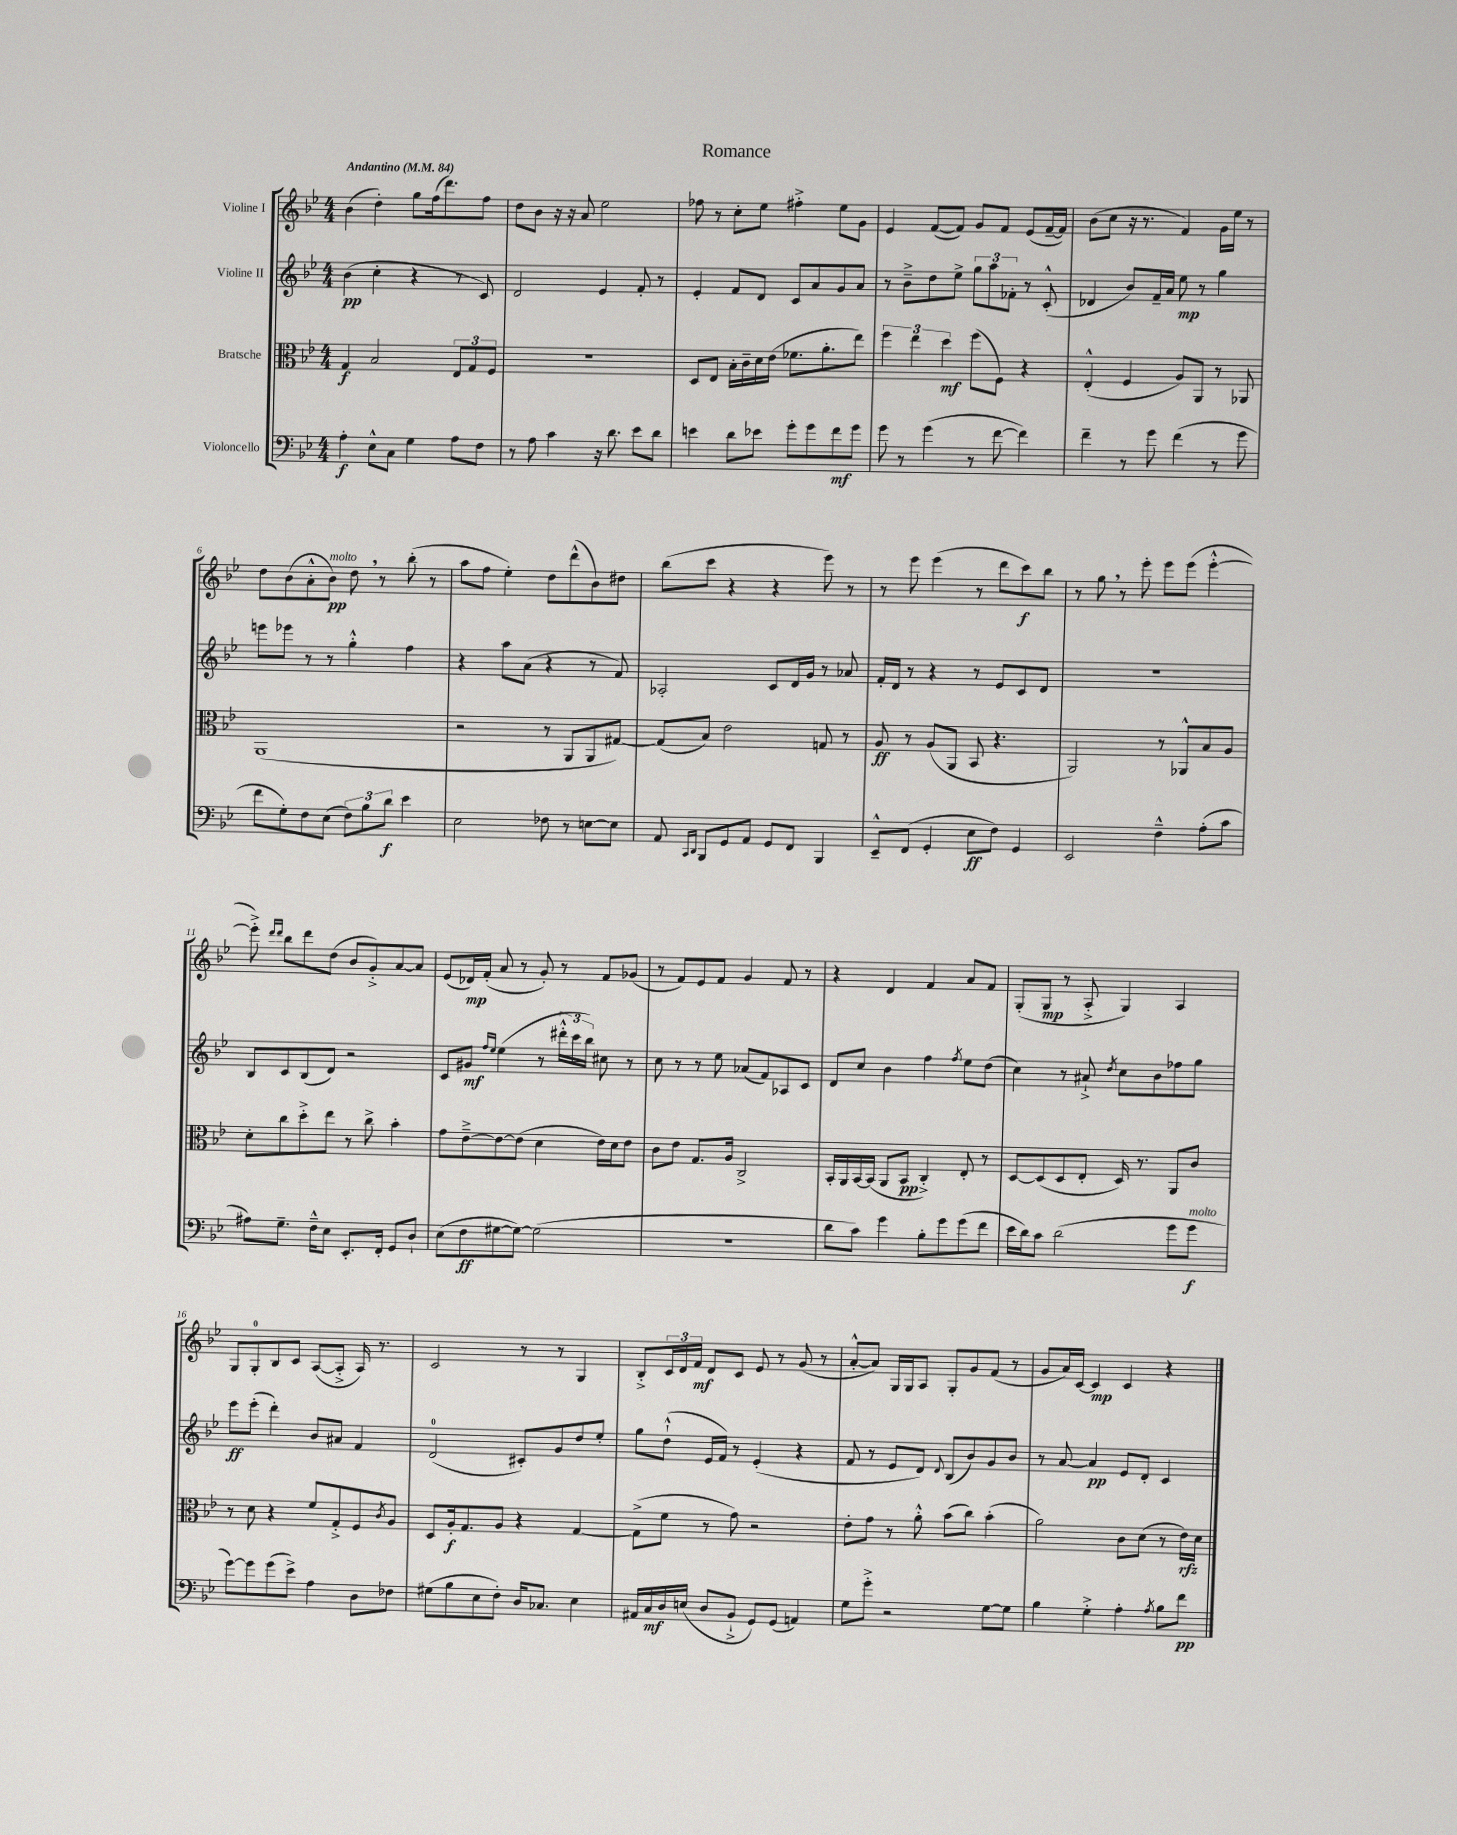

**kern	**kern	**kern	**kern
*staff4	*staff3	*staff2	*staff1
*clefF4	*clefC3	*clefG2	*clefG2
*k[b-e-]	*k[b-e-]	*k[b-e-]	*k[b-e-]
*M4/4	*M4/4	*M4/4	*M4/4
*MM84	*MM84	*MM84	*MM84
4A'	4G	(4b-	(4b-
8E-^^	2B-	4cc'	4dd')
8C	.	.	.
4G	.	4r	8gg
.	.	.	(16ff
.	.	.	8.ddd)
8A	12E-	8r	.
.	12G	.	.
8F	.	8c)	8ff
.	12F	.	.
=	=	=	=
8r	1r	2d	8dd
8A	.	.	8b-
4c	.	.	16r
.	.	.	16r
.	.	.	8a
16r	.	4e-	2ee-
8.d	.	.	.
8e-	.	8f'	.
8d	.	8r	.
=	=	=	=
4e	8D	4e-'	8ff-
.	8E-	.	8r
8d	16B-'	8f	8cc'
.	16c~	.	.
8e-	16d	8d	8ee-
.	(16e-	.	.
8g'	8.f-	8c	4ff#'^
8g	.	8a	.
.	8.a'	.	.
8f	.	8g	8ee-
8g	8ee-)	8a	8g
=	=	=	=
8g	6ff	8r	4e-
8r	.	8b-~^	.
.	6ee-	.	.
(4g	.	8dd	([8f
.	6dd	.	.
.	.	8ee-^	8f])
8r	(8ff	12gg	8g
.	.	12aa	.
[8f	8F)	.	8f
.	.	12f-'	.
4f])	4r	8r	(8e-
.	.	(8c'^^	[16f~
.	.	.	16f])
=	=	=	=
4f~	(4E-'^^	4d-	(8b-
.	.	.	8cc
8r	4F	8b-)	16r
.	.	.	8.r
8g	.	16f~	.
.	.	16a	.
(4f	8A)	8ee-	4f)
.	8AA	8r	.
8r	8r	4gg	16g
.	.	.	16ee-
8g	8AA-	.	8r
=	=	=	=
8f	(1AA	8eee	8dd
8G')	.	8eee-	(8b-
8F	.	8r	8a'^^
(8E-	.	8r	8b-)
12F)	.	4gg'^^	8dd
12B-	.	.	.
.	.	.	8r
12d	.	.	.
4e-	.	4ff	(8bb-'
.	.	.	8r
=	=	=	=
2E-	2r	4r	8aa
.	.	.	8ff
.	.	8aa	4ee-')
.	.	(8a	.
8F-	8r	4r	8dd
8r	8AA	.	(8ddd^^
[8E	8AA	8r	8b-)
8E]	[8G#)	8f)	8dd#
=	=	=	=
8AA	(8G#]	2A-'	(8bb-
16qqCC	.	.	.
16qqDD	.	.	.
8BBB-	8B-)	.	8ccc
8GG	2e-	.	4r
8AA	.	.	.
8GG	.	8c	4r
8FF	.	16d	.
.	.	16g	.
4BBB-	8G	8r	8eee-)
.	8r	8a-	8r
=	=	=	=
8EE-~^^	8A	16f'	8r
.	.	16d	.
(8FF	8r	8r	8eee-
4GG'	(8A	4r	(4eee-
.	8AA	.	.
8E-	8BB-	8r	8r
8F)	4.r	8e-	8ddd
4GG	.	8c	8ccc)
.	.	8d	8bb-
=	=	=	=
2EE-	2AA)	1r	8r
.	.	.	8gg
.	.	.	8r
.	.	.	8eee-'
4F~^^	8r	.	8eee-
.	8AA-^^	.	(8eee-
(8A'	8B-	.	[4eee-'^^
8c	8A	.	.
=	=	=	=
8A#)	8d'	8B-	8eee-'^])
.	.	.	16qqddd
.	.	.	16qqddd
8.G~	8cc	8c	8bb-
.	8dd'^	(8B-	8ddd
16F~^^	.	.	.
8E-	8ee-	8d)	(8dd
8.EE-'	8r	2r	8b-
.	8cc^	.	8g'^)
16FF'	.	.	.
8GG	4b-'	.	[8a
8D`	.	.	8a]
=	=	=	=
(8E-	8g	8c	(8e-
8F	[8e-~^	8g#	16d-)
.	.	.	(16f'
.	.	16qqff	.
.	.	16qqee-	.
[8G#	8e-_	(4ee-	8a
8G#_)	(8e-]	.	8r
(2G#]	4d	8r	8g')
.	.	24ddd#'^^	8r
.	.	24ccc	.
.	.	24bb-)	.
.	16e-)	8cc#	8f
.	16d	.	.
.	8e-	8r	(8g-
=	=	=	=
1r	8c	8cc	8r
.	8e-	8r	8f)
.	8.G	8r	8e-
.	.	8ee-	8f
.	16A	.	.
.	2C^	(8a-	4g
.	.	8f)	.
.	.	8A-	8f
.	.	8c	8r
=	=	=	=
8d	16BB-'	8d	4r
.	16AA	.	.
8c)	[16BB-	8cc	.
.	(16BB-]	.	.
4g	8AA	4b-	4d
.	8BB-	.	.
8B-'	4C'^)	4ff	4f
8g	.	.	.
.	.	8qff	.
(8g	8E-'	8ee-	8a
8f	8r	(8dd	8f
=	=	=	=
16e-	[8D	4cc)	(8G'
16d)	.	.	.
8c	(8D]	.	8G
(2d	8D	8r	8r
.	8E-'	8a#`^	8A'^
.	.	8qdd	.
.	16D)	8cc	4G)
.	8.r	.	.
.	.	8b-	.
8g	8AA	8ff-	4A
8g	8c	8gg	.
=	=	=	=
[8g)	8r	8eee-	8G
8g]	8d	(8eee-'	8G'
(8g	4r	4ddd')	8B-
8e-^)	.	.	8c
4A	8f	8b-	([8A
.	8G'^	8a#	8A'^]
8D	8F	4f	16A)
.	.	.	8.r
.	8qc	.	.
8F-	8A	.	.
=	=	=	=
(8G#	8D	(2d	2c
8B-	16A'	.	.
.	8.G	.	.
8E-	.	.	.
8F')	8A	.	.
16D	4r	8c#')	8r
8.C-	.	.	.
.	.	8g	8r
4E-	[4G	8dd	4G
.	.	8ee-'	.
=	=	=	=
16AA#	(8G^]	8gg	8B-'^
16C	.	.	.
16D	8f	(8dd`^^	24c
.	.	.	24d
(16E	.	.	.
.	.	.	24f
8D	8r	16e-	8d
.	.	16f)	.
8BB-`^	8g)	8r	8c
8GG)	2r	(4e-'	8e-
(8GG	.	.	8r
4AA)	.	4r	(8g
.	.	.	8r
=	=	=	=
8G	8e-'	8f	[8a'^^
8g'^	8g	8r	8a])
2r	8r	8e-	16G
.	.	.	16G
.	8a'^^	8d)	8A
.	.	8qqd	.
.	(8b-	(8B-	8G'
.	8cc)	8b-)	8g
[8G	(4b-'	8g	(8f
8G]	.	8b-	8r
=	=	=	=
4B-	2a)	8r	8g
.	.	[8a	16a)
.	.	.	[16c
4G'^	.	4a]	4c]
4A'	8c	8e-	4c
.	(8d	8d'	.
8qA	.	.	.
8B-	8r	4c	4r
8f	16e-)	.	.
.	16d	.	.
==	==	==	==
*-	*-	*-	*-
